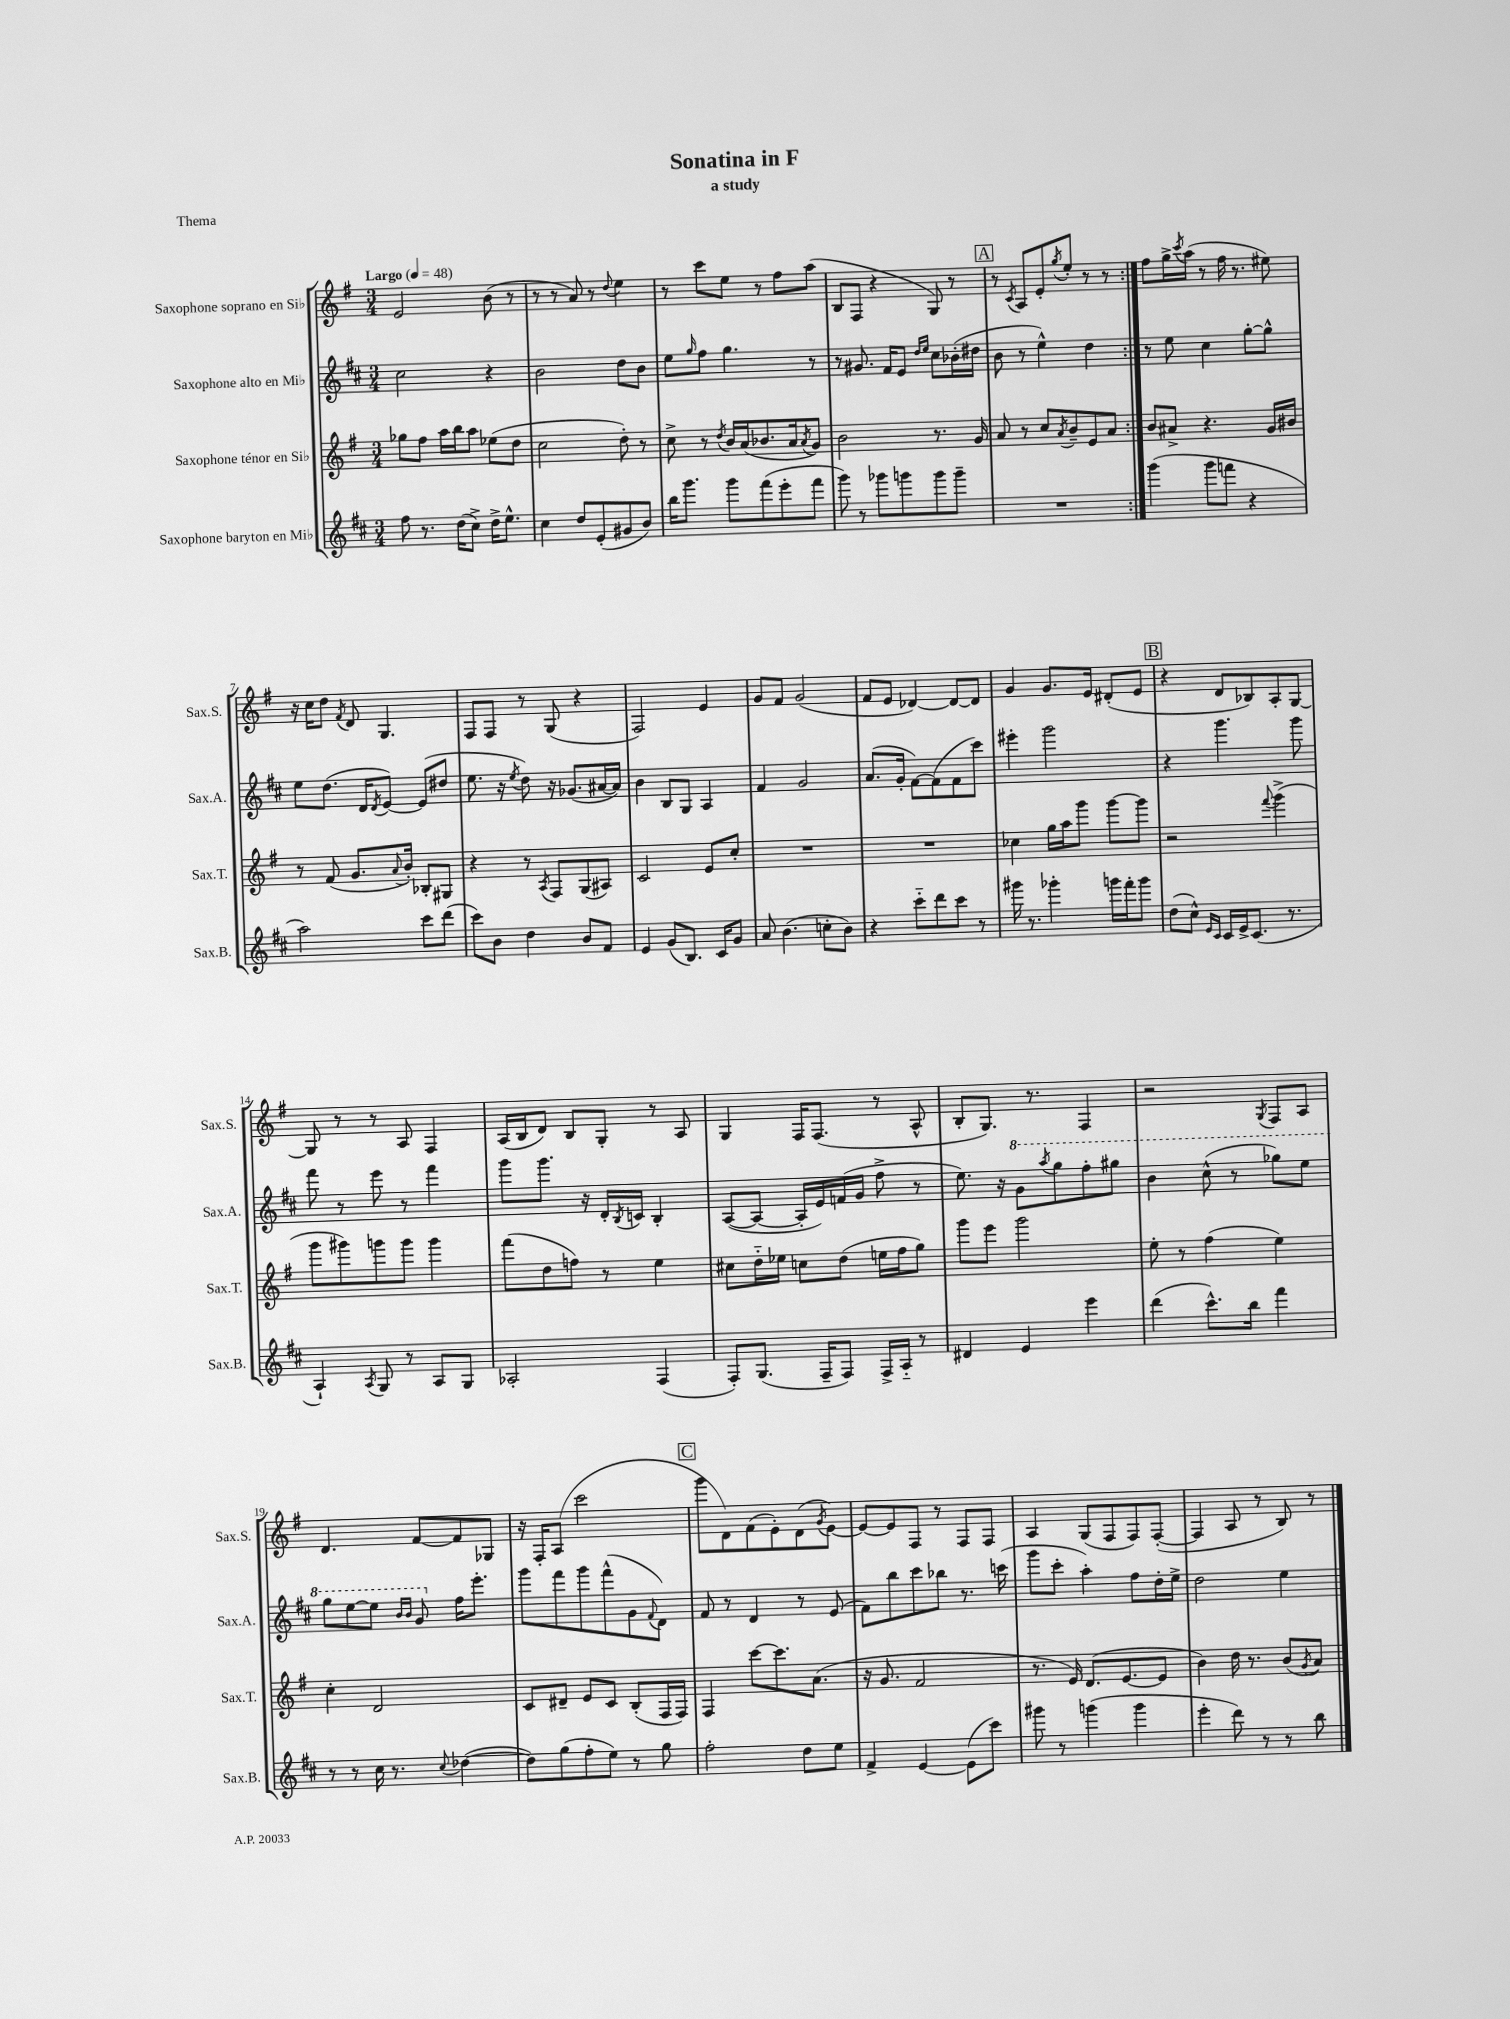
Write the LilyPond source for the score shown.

\header { title = "Sonatina in F" subtitle = "a study" piece = "Thema" }
<<
\new StaffGroup <<
\new Staff = "s0" \with { instrumentName = "Saxophone soprano en Sib" shortInstrumentName = "Sax.S." } {
    \clef treble \key g \major \numericTimeSignature \time 3/4 \tempo "Largo" 4 = 48
    \repeat volta 2 { e'2 b'8( r8 |
    r8 r8 a'8) r8 \appoggiatura { d''8 } e''4 |
    r8 c'''8 e''8 r8 fis''8 a''8( |
    b8 fis8 r4 g8) r8 |
    \mark \markup { \box "A" } r8 \acciaccatura { c'8 } a8 e'8-. \acciaccatura { g''8 } e''8-. r8 r8 | }
    fis''8 g''16-> \acciaccatura { c'''8 } a''16( r8 fis''16 r8. eis''8) |
    r16 c''16 d''8 \acciaccatura { fis'8 } d'8 g4. |
    fis8 fis8 r8 g8( r4 |
    fis2) e'4 |
    g'8 fis'8 g'2( |
    fis'8 e'8 des'4~) des'8~ des'8 |
    g'4 g'8. e'16 dis'8-.( e'8 |
    \mark \markup { \box "B" } r4 d'8 bes8) a8-. g8~ |
    g8 r8 r8 a8 fis4 |
    a16( b16 d'8) b8 g8-. r8 a8 |
    g4 fis16 fis8.( r8 a8-^ |
    b8-. g8.) r8. fis4 |
    r2 \acciaccatura { g8 } fis8 a8 |
    d'4. fis'8~ fis'8 ges8 |
    r16 fis16-. a8( c'''2 |
    \mark \markup { \box "C" } g'''8 d'8) fis'8( e'8-.) d'8( \acciaccatura { g'8 } e'8~) |
    e'8~ e'8 fis8 r8 fis8 fis8 |
    a4 g8( fis8 fis8) fis8~-.( |
    fis4 a8 r8 b8) r8 \bar "|." |
}
\new Staff = "s1" \with { instrumentName = "Saxophone alto en Mib" shortInstrumentName = "Sax.A." } {
    \clef treble \key d \major \numericTimeSignature \time 3/4
    \repeat volta 2 { cis''2 r4 |
    b'2 d''8 b'8 |
    e''8 \grace { g''16 } fis''8 g''4. r8 |
    r8 gis'8. fis'16 e'8 \grace { d''16 e''16 } cis''8 bes'16-.( dis''16 |
    \mark \markup { \box "A" } b'8 r8 e''4-^) d''4 | }
    r8 e''8 cis''4 g''8~-. g''8-^ |
    e''8 d''8.( d'16 \acciaccatura { d'8 } e'8~) e'8( dis''8 |
    e''8. r16 \acciaccatura { e''8 } d''8) r16 ges'8.( ais'16~ ais'16) |
    b'4 b8 g8 a4 |
    fis'4 g'2 |
    a'8.( g'16-. fis'8~) fis'8( fis'8 cis'''8) |
    eis'''4-. g'''2 |
    \mark \markup { \box "B" } r4 g'''4. g'''8 |
    fis'''8 r8 e'''8 r8 fis'''4 |
    g'''8 g'''8. r16 d'16-. \acciaccatura { b8 } c'16 b4-. |
    a8~( a8~ a16-. e'16) f'16( g'16 fis''8-> r8 |
    e''8.) r16 \ottava #1 g''8 \acciaccatura { a'''8 } g'''8 fis'''8-. gis'''8 |
    b''4 cis'''8-^( r8 ges'''8) e'''8 |
    g'''8 e'''8~ e'''8 \grace { b''16 b''16 } g''8 \ottava #0 fis''16 e'''8.-. |
    g'''8 fis'''8 g'''8 fis'''8-^( g'8 \appoggiatura { fis'8 } d'8) |
    \mark \markup { \box "C" } fis'8 r8 d'4 r8 e'8( |
    fis'8) b''8 cis'''8 bes''8 r8. c'''16( |
    g'''8 cis'''8-. a''4-.) fis''8 d''16-. e''16-> |
    d''2 e''4 \bar "|." |
}
\new Staff = "s2" \with { instrumentName = "Saxophone ténor en Sib" shortInstrumentName = "Sax.T." } {
    \clef treble \key g \major \numericTimeSignature \time 3/4
    \repeat volta 2 { ges''8 fis''8 a''16 b''16 a''8 ees''8( d''8 |
    c''2 d''8-.) r8 |
    c''8-> r8 \acciaccatura { d''8 } b'16 a'16( bes'8. a'16 \acciaccatura { a'8 } g'8) |
    b'2 r8. g'16 |
    \mark \markup { \box "A" } a'8 r8 c''8 \acciaccatura { a'8 } b'8-- e'8 a'8 | }
    b'8 ais'8-> r4. g'16 bis'16 |
    r8 fis'8( g'8. \appoggiatura { a'8 } b'16-.) bes8-. gis8 |
    r4 r8 \acciaccatura { a8 } fis8 g8( ais8) |
    c'2 e'8 c''8-. |
    R2. |
    R2. |
    ces''4 g''16 a''16 g'''8 g'''8~ g'''8 |
    \mark \markup { \box "B" } r2 \appoggiatura { fis'''8 } g'''4->( |
    g'''8 gis'''8) g'''8 g'''8 g'''4 |
    fis'''8( d''8 f''8) r8 e''4 |
    cis''8 d''16-_ ees''16 c''8 d''8( e''16 fis''16 g''8) |
    g'''8 e'''8 g'''2 |
    e''8-. r8 fis''4( e''4) |
    c''4-. d'2 |
    c'8 dis'8-- e'8 c'8 b8-.( fis16 fis16) |
    \mark \markup { \box "C" } fis4 c'''8~ c'''8. a'8.( |
    r16 g'8. fis'2 |
    r8. e'16) d'8.( e'8.~ e'8 |
    b'4) d''16 r8. b'8( \acciaccatura { g'8 } a'8) \bar "|." |
}
\new Staff = "s3" \with { instrumentName = "Saxophone baryton en Mib" shortInstrumentName = "Sax.B." } {
    \clef treble \key d \major \numericTimeSignature \time 3/4
    \repeat volta 2 { fis''8 r8. d''16( cis''8->) d''16-> e''8.-^ |
    cis''4 d''8 e'8-.( gis'8 b'8) |
    b''16 g'''8. g'''8 fis'''8( e'''8-. fis'''8 |
    g'''8) r8 ges'''8 g'''8 g'''8 g'''8-- |
    \mark \markup { \box "A" } R2. | }
    g'''4( g'''8 f'''8 r4 |
    a''2) cis'''8 d'''8( |
    cis'''8) b'8 d''4 b'8 fis'8 |
    e'4 g'8( b8.) cis'16 g'8 |
    a'8 b'4.( c''8-. b'8) |
    r4 cis'''8-_ d'''8 cis'''8 r8 |
    gis'''16 r8. ges'''4-. g'''16 fis'''16-. g'''8 |
    \mark \markup { \box "B" } d''8( cis''8-^) \grace { e'16 cis'16 } cis'16 e'16-> cis'8.( r8. |
    a4-!) \acciaccatura { a8 } g8 r8 a8 g8 |
    aes2-. fis4( |
    fis8-.) g8.( fis16-- fis8) fis16-> a16-_ r8 |
    dis'4 e'4 e'''4 |
    d'''4( cis'''8.-^) b''16 fis'''4 |
    r8 r8 cis''16 r8. \appoggiatura { cis''8 } des''4~( |
    des''8) g''8( fis''8-. e''8) r8 g''8 |
    \mark \markup { \box "C" } fis''2-. d''8 e''8 |
    fis'4-> e'4~ e'8( cis'''8) |
    gis'''8 r8 g'''4( g'''4 |
    e'''4-. d'''8) r8 r8 b''8 \bar "|." |
}
>>
>>
